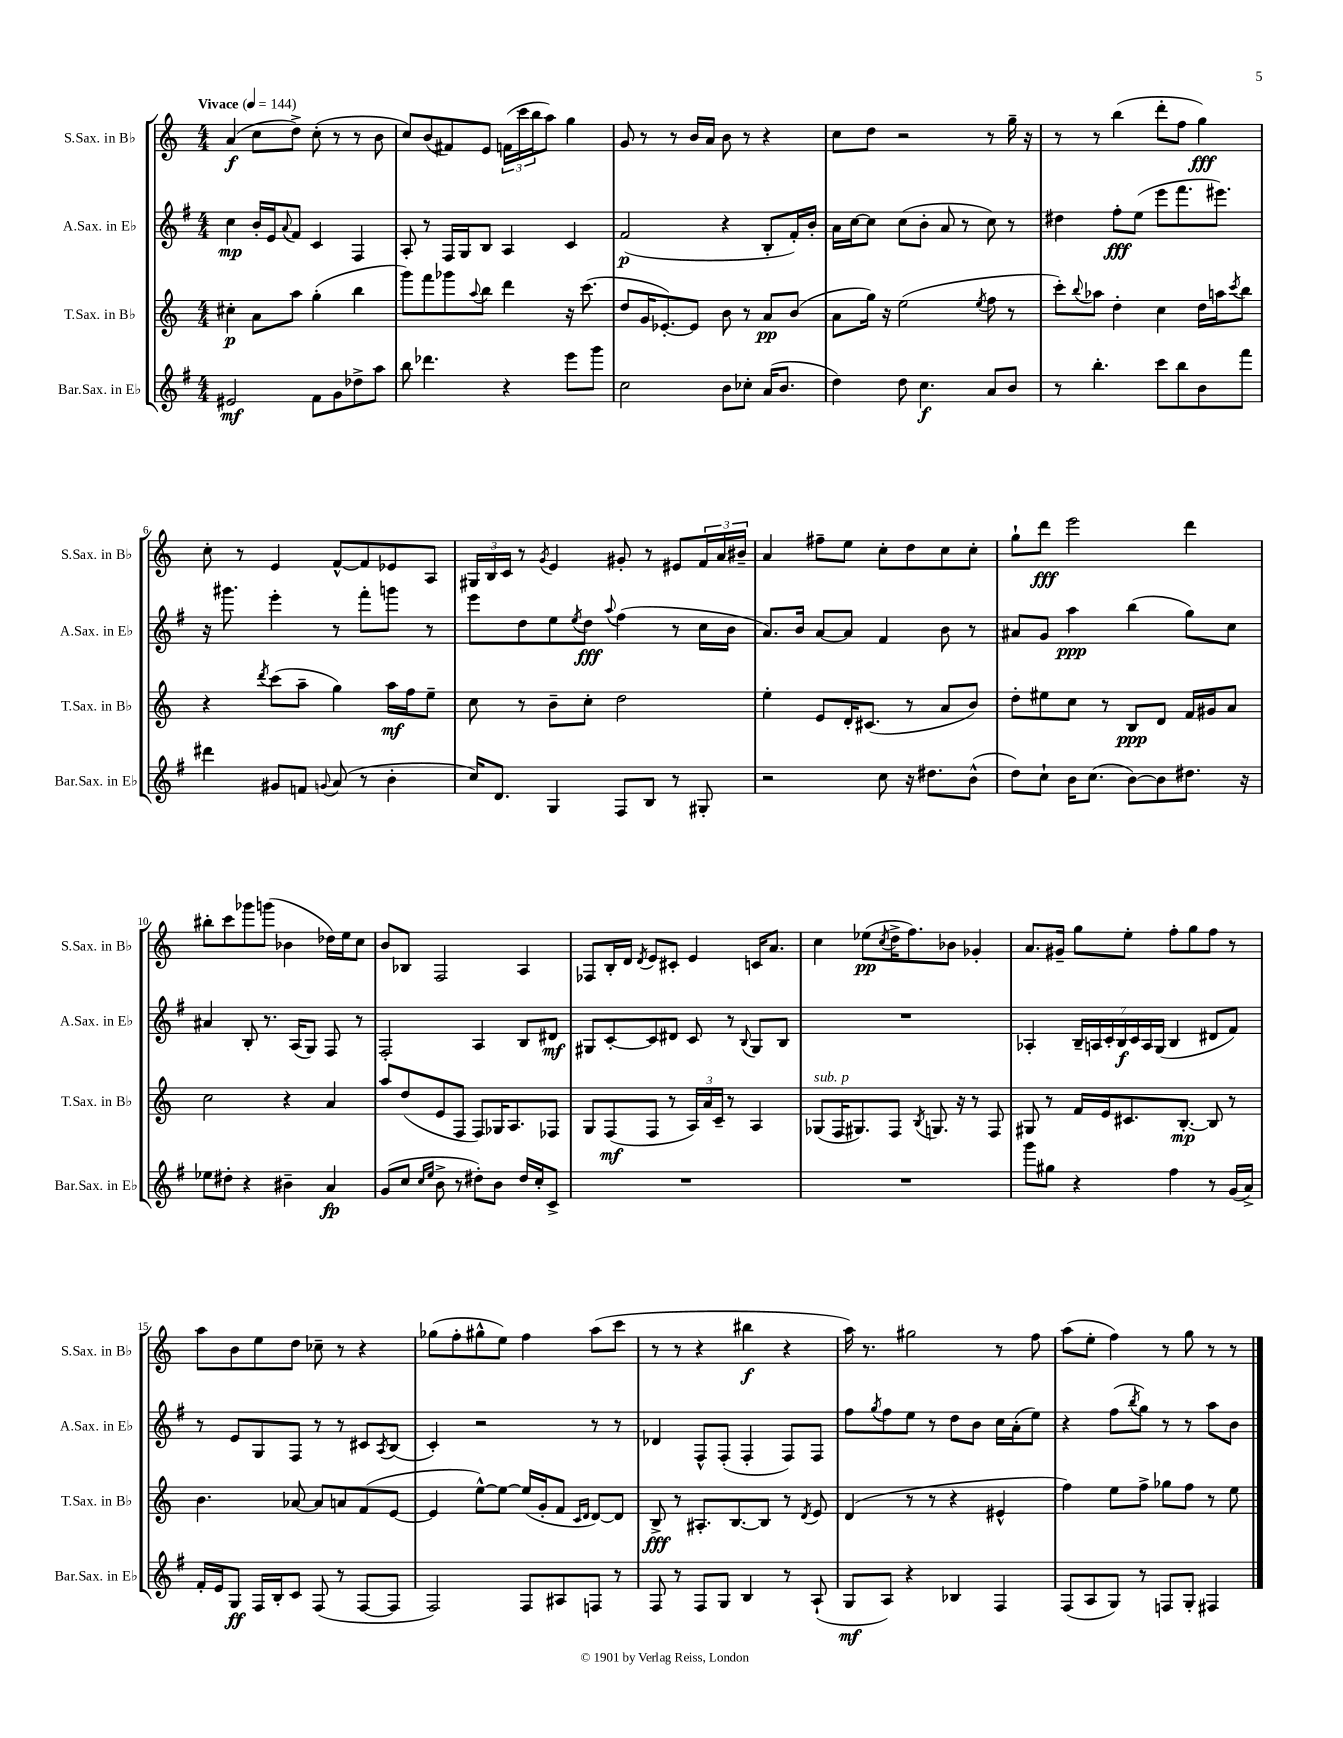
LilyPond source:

<<
\new StaffGroup <<
\new Staff = "s0" \with { instrumentName = "S.Sax. in Bb" shortInstrumentName = "S.Sax. in Bb" } {
    \clef treble \key c \major \numericTimeSignature \time 4/4 \tempo "Vivace" 4 = 144
    a'4\f( c''8 d''8->) c''8-.( r8 r8 b'8 |
    c''8) b'8( fis'8) e'8 \tuplet 3/2 { f'16( c'''16 b''16 } a''8) g''4 |
    g'8 r8 r8 b'16 a'16 b'8 r8 r4 |
    c''8 d''8 r2 r8 g''16-- r16 |
    r8 r8 b''4( d'''8-. f''8 g''4\fff) |
    c''8-. r8 e'4 f'8~-^ f'8 ees'8 a8 |
    \tuplet 3/2 { gis16 b16 c'16 } r8 \acciaccatura { g'8 } e'4 gis'8-. r8 eis'8 \tuplet 3/2 { f'16 a'16 bis'16-- } |
    a'4 fis''8-- e''8 c''8-. d''8 c''8 c''8-. |
    g''8-! d'''8\fff e'''2 d'''4 |
    bis''8-. c'''8 ges'''8 g'''8( bes'4 des''16) e''16 c''8 |
    b'8 bes8 f2 a4 |
    fes8 b16-. d'16 \acciaccatura { d'8 } e'8 cis'8-. e'4 c'16 a'8. |
    c''4 ees''8\pp( \acciaccatura { c''8 } d''16-> f''8.) bes'8 ges'4-. |
    a'8. gis'16-- g''8 e''8-. f''8-. g''8 f''8 r8 |
    a''8 b'8 e''8 d''8 ces''8-- r8 r4 |
    ges''8( f''8-. gis''8-^ e''8) f''4 a''8( c'''8 |
    r8 r8 r4 bis''4\f r4 |
    a''16) r8. gis''2 r8 f''8 |
    a''8( e''8-. f''4) r8 g''8 r8 r8 \bar "|." |
}
\new Staff = "s1" \with { instrumentName = "A.Sax. in Eb" shortInstrumentName = "A.Sax. in Eb" } {
    \clef treble \key g \major \numericTimeSignature \time 4/4
    c''4\mp b'16-. e'16 \appoggiatura { a'8 } fis'8 c'4 fis4 |
    a8-. r8 fis16 g16 b8 a4 c'4 |
    fis'2\p( r4 b8-. fis'16-.) b'16-. |
    a'16 c''16~ c''8 c''8( b'8-. a'8 r8 c''8) r8 |
    dis''4 fis''8-.\fff e''8( e'''8 fis'''8. eis'''8.) |
    r16 gis'''8. e'''4-. r8 fis'''8-. g'''8 r8 |
    e'''8 d''8 e''8 \acciaccatura { e''8 } d''8\fff \appoggiatura { a''8 } fis''4( r8 c''16 b'16 |
    a'8.) b'16 a'8~ a'8 fis'4 b'8 r8 |
    ais'8 g'8 a''4\ppp b''4( g''8) c''8 |
    ais'4 b8-. r8. a16( g8) fis8 r8 |
    fis2-. a4 b8 dis'8\mf |
    gis8 c'8~-. c'8 dis'8 c'8 r8 \appoggiatura { b8 } gis8 b8 |
    R1 |
    aes4-. \tuplet 7/4 { b16-- a16 c'16-. b16\f c'16 a16 g16( } b4 dis'8 fis'8) |
    r8 e'8 g8 fis8 r8 r8 cis'8 \acciaccatura { a8 } b8( |
    c'4-.) r2 r8 r8 |
    des'4 fis8-^ fis8-.( fis4-. fis8) fis8 |
    fis''8 \acciaccatura { g''8 } fis''8 e''8 r8 d''8 b'8 c''16 a'16-.( e''8) |
    r4 fis''8( \acciaccatura { b''8 } g''8) r8 r8 a''8 b'8 \bar "|." |
}
\new Staff = "s2" \with { instrumentName = "T.Sax. in Bb" shortInstrumentName = "T.Sax. in Bb" } {
    \clef treble \key c \major \numericTimeSignature \time 4/4
    cis''4-.\p a'8 a''8 g''4-.( b''4 |
    g'''8) f'''8 ges'''8 \appoggiatura { a''8 } b''8 d'''4 r16 c'''8.( |
    d''8 g'16 ees'8.~-.) ees'8 b'8 r8 a'8\pp b'8( |
    a'8 g''16) r16 e''2( \acciaccatura { e''8 } f''8 r8 |
    c'''8-.) \appoggiatura { b''8 } aes''8 d''4-. c''4 d''16 a''16 \acciaccatura { c'''8 } b''8 |
    r4 \acciaccatura { d'''8 } c'''8( a''8-- g''4) a''16\mf f''16 e''8-- |
    c''8 r8 b'8-- c''8-. d''2 |
    e''4-. e'8 d'16-. cis'8.( r8 a'8 b'8) |
    d''8-. eis''8 c''8 r8 b8\ppp d'8 f'16 gis'16 a'8 |
    c''2 r4 a'4 |
    a''8 d''8( e'8 f8 f8) ges16 a8. fes8 |
    g8 f8\mf( f8 r8 \tuplet 3/2 { a16) a'16 c'16-- } r8 a4 |
    ges8^\markup { \italic "sub. p" }( f16 gis8.) f8 \acciaccatura { b8 } g8. r16 r8 f8 |
    gis8 r8 f'16 e'16 cis'8. b8.~-.\mp b8 r8 |
    b'4. aes'8~ aes'8 a'8 f'8( e'8~ |
    e'4 e''8~-^) e''8~ e''16( g'16-. f'8 \grace { c'16 d'16 } d'8~) d'8 |
    b8->\fff r8 ais8.-. b8.~ b8 r8 \acciaccatura { d'8 } e'8 |
    d'4( r8 r8 r4 eis'4-^ |
    f''4) e''8 f''8-> ges''8 f''8 r8 e''8 \bar "|." |
}
\new Staff = "s3" \with { instrumentName = "Bar.Sax. in Eb" shortInstrumentName = "Bar.Sax. in Eb" } {
    \clef treble \key g \major \numericTimeSignature \time 4/4
    eis'2\mf fis'8 g'8 des''8-> a''8 |
    b''8 des'''4. r4 e'''8 g'''8 |
    c''2 b'8 ces''8-. a'16( b'8. |
    d''4) d''8 c''4.\f a'8 b'8 |
    r8 b''4.-. c'''8 b''8 b'8 fis'''8 |
    dis'''4 gis'8 f'8 \appoggiatura { g'8 } a'8( r8 b'4-. |
    c''16) d'8. g4 fis8 b8 r8 gis8-. |
    r2 c''8 r16 dis''8. b'8-^( |
    d''8) c''8-! b'16 c''8.( b'8~) b'8 dis''8. r16 |
    ees''8 dis''8-. r4 bis'4-- a'4\fp |
    g'8( c''8 \grace { c''16 e''16 } b'8-> r8 dis''8-.) b'8 dis''16 c''16-. c'8-> |
    R1 |
    R1 |
    g'''8 gis''8 r4 fis''4 r8 g'16( a'16->) |
    fis'16-. e'16 g8\ff fis16 b16-. c'8 fis8( r8 fis8~ fis8 |
    fis2) fis8 ais8 f8 r8 |
    fis8 r8 fis8 g8 b4 r8 a8-!( |
    g8\mf a8) r4 bes4 fis4 |
    fis8( a8 g8) r8 f8 g8-. fis4 \bar "|." |
}
>>
>>
